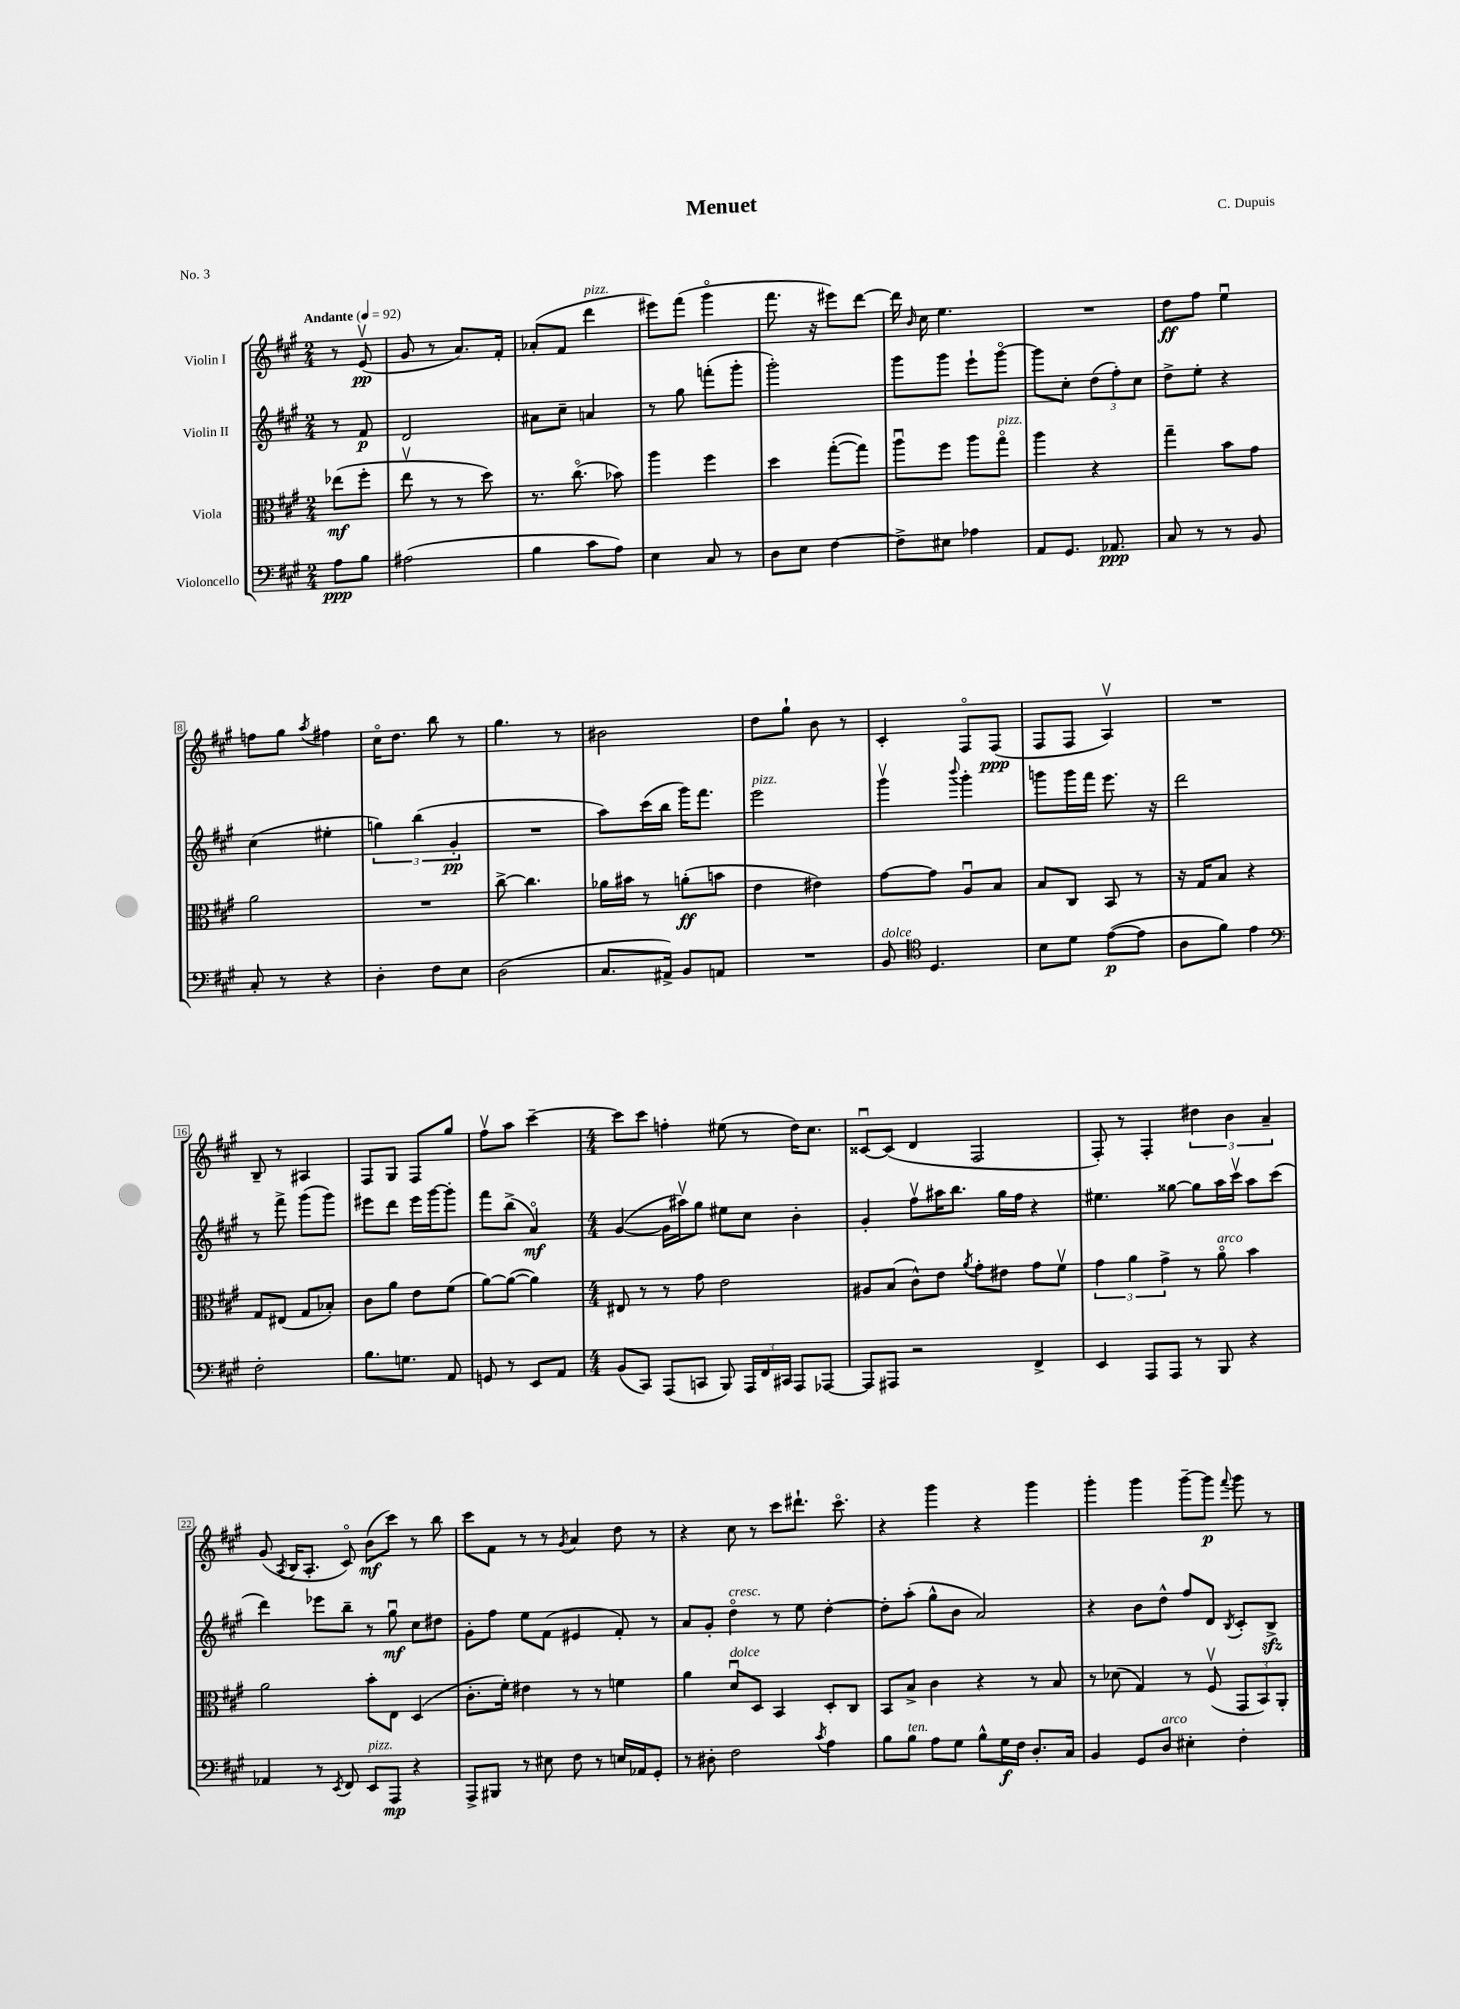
\header { title = "Menuet" composer = "C. Dupuis" piece = "No. 3" }
<<
\new StaffGroup <<
\new Staff = "s0" \with { instrumentName = "Violin I" } {
    \clef treble \key a \major \numericTimeSignature \time 2/4 \partial 4 \tempo "Andante" 4 = 92
    \autoBeamOff r8 e'8\upbow\pp( |
    gis'8 r8 a'8.[) fis'16]-. |
    aes'8[-.( fis'8] d'''4^\markup { \italic "pizz." } |
    eis'''8[) fis'''8]( gis'''4\flageolet |
    fis'''8. r16 eis'''8[) d'''8]~ |
    d'''16 \grace { b'16 } cis''16 e''4. |
    R2 |
    d''8[\ff fis''8] e''4\downbow |
    f''8[ gis''8] \acciaccatura { a''8 } fis''4 |
    cis''16[\flageolet d''8.] b''8 r8 |
    gis''4. r8 |
    bis'2 |
    d''8[ gis''8]-! b'8 r8 |
    cis'4-. fis8[\flageolet fis8]\ppp( |
    fis8[ fis8] a4\upbow) |
    R2 |
    b8-- r8 ais4 |
    fis8[ gis8] fis8[ gis''8] |
    fis''8[\upbow a''8] cis'''4~-- |
    \numericTimeSignature \time 4/4 cis'''8[ cis'''8] f''4-. eis''8( r8 d''16[) cis''8.] |
    cisis'8[~\downbow cisis'8]( d'4 fis2 |
    fis8-.) r8 fis4-. \tuplet 3/2 { dis''4 b'4 a'4-- } |
    gis'8( \acciaccatura { a8 } b16[ a8.]-. cis'8\flageolet) b'8[\mf( cis'''8]) r8 b''8 |
    cis'''8[ fis'8] r8 r8 \acciaccatura { gis'8 } a'4 d''8 r8 |
    r4 cis''8 r8 cis'''8[ dis'''8.]-! cis'''8.\flageolet |
    r4 gis'''4 r4 gis'''4 |
    gis'''4-. gis'''4 gis'''8[~-- gis'''8]\p \appoggiatura { fis'''8 } gis'''8 r8 \bar "|." |
}
\new Staff = "s1" \with { instrumentName = "Violin II" } {
    \clef treble \key a \major \numericTimeSignature \time 2/4 \partial 4
    \autoBeamOff r8 fis'8\p |
    d'2 |
    ais'8[ cis''8]-- a'4 |
    r8 gis''8 f'''8[-.( gis'''8]-. |
    gis'''2-.) |
    gis'''8[ gis'''8] e'''8[-! gis'''8]~\flageolet |
    gis'''8[ cis''8]-. \tuplet 3/2 { d''8[( fis''8-.) cis''8] } |
    d''8[-> e''8]-. r4 |
    cis''4( eis''4-. |
    \tuplet 3/2 { g''4) b''4( gis'4-.\pp } |
    R2 |
    a''8[) cis'''16( b''16] gis'''16[) fis'''8.] |
    e'''2^\markup { \italic "pizz." } |
    gis'''4\upbow \appoggiatura { b'''8 } gis'''4-. |
    g'''8[ g'''16 fis'''16] e'''8. r16 |
    d'''2 |
    r8 fis'''8-> gis'''8[( gis'''8]) |
    eis'''8[ d'''8] eis'''16[ gis'''16~ gis'''8]-. |
    fis'''8[ b''8]->( a'4\flageolet\mf) |
    \numericTimeSignature \time 4/4 gis'4~( gis'16[ ais''16\upbow) gis''8] eis''8[ cis''8] b'4-. |
    gis'4-. fis''8[\upbow ais''16 b''8.] gis''16[ fis''16] r4 |
    eis''4. gisis''8~ gisis''8[ a''16 cis'''16]\upbow a''8[ cis'''8]( |
    d'''4) ees'''8[ b''8]-- r8 gis''8\downbow\mf cis''8[ dis''8] |
    gis'8[-. fis''8] e''8[ fis'8]( eis'4 fis'8-.) r8 |
    a'8[ gis'8]-. d''4\flageolet^\markup { \italic "cresc." } r8 e''8 d''4~-. |
    d''8[-. a''8]-.( gis''8[-^ b'8] a'2) |
    r4 b'8[ d''8]-^ fis''8[ d'8] \acciaccatura { b8 } cis'8[-. b8]->\sfz \bar "|." |
}
\new Staff = "s2" \with { instrumentName = "Viola" } {
    \clef alto \key a \major \numericTimeSignature \time 2/4 \partial 4
    \autoBeamOff ees''8[\mf( fis''8]-. |
    e''8\upbow r8 r8 d''8) |
    r8. cis''8.\flageolet( bes'8) |
    a''4 fis''4 |
    d''4 gis''8[~-.( gis''8]) |
    a''8[\downbow fis''8] a''8[ gis''8]\flageolet^\markup { \italic "pizz." } |
    a''4 r4 |
    gis''4-- b'8[ gis'8] |
    a'2 |
    R2 |
    cis''8~-> cis''4. |
    aes'16[ bis'16] r8 a'8[-.\ff( b'8] |
    e'4 eis'4) |
    gis'8[~ gis'8] a8[\downbow b8] |
    b8[ cis8] b,8 r8 |
    r16 gis16[ b8] r4 |
    gis8[ eis8]( gis8[ bes8]-.) |
    cis'8[ a'8] e'8[ fis'8]( |
    a'8[~) a'8]~( a'4) |
    \numericTimeSignature \time 4/4 eis8 r8 r8 gis'8 e'2 |
    ais8[ b8]( cis'8[-^) e'8] \acciaccatura { a'8 } gis'8[-. eis'8] gis'8[ fis'8]\upbow |
    \tuplet 3/2 { gis'4 a'4 gis'4-> } r8 a'8\flageolet^\markup { \italic "arco" } b'4 |
    a'2 b'8[-. e8] d4( |
    cis'8.[-. fis'16]-.) eis'4 r8 r8 f'4 |
    a'4 d'8[\downbow^\markup { \italic "dolce" } d8] b,4 d8[-. cis8] |
    b,8[ b8]-> cis'4 r4 r8 b8 |
    r8 des'8( gis4) r8 fis8\upbow( \tuplet 3/2 { gis,8[ b,8) a,8]-. } \bar "|." |
}
\new Staff = "s3" \with { instrumentName = "Violoncello" } {
    \clef bass \key a \major \numericTimeSignature \time 2/4 \partial 4
    \autoBeamOff a8[\ppp b8] |
    ais2( |
    b4 cis'8[ a8]) |
    e4 cis8 r8 |
    d8[ e8] fis4~ |
    fis8[-> eis8] aes4 |
    a,8[ gis,8.] aes,8.\ppp |
    cis8 r8 r8 b,8 |
    cis8-. r8 r4 |
    d4-. fis8[ e8] |
    d2( |
    cis8.[ ais,16]->) b,8[ a,8] |
    R2 |
    b,8^\markup { \italic "dolce" } \clef tenor d4. |
    b8[ d'8] e'8[~\p( e'8] |
    a8[ fis'8]) e'4 |
    \clef bass fis2-. |
    b8.[ g8.] a,8 |
    g,8 r8 e,8[ a,8] |
    \numericTimeSignature \time 4/4 b,8[( cis,8]) a,,8[( c,8] b,,8) \tuplet 3/2 { a,,16[ fis,16 cis,16] } a,,8[ aes,,8]~ |
    aes,,8[ ais,,8] r2 fis,4-> |
    e,4 a,,8[ a,,8] r8 b,,8 r4 |
    aes,4 r8 \acciaccatura { e,8 } fis,8 e,8[^\markup { \italic "pizz." } a,,8]\mp r4 |
    a,,8[-> bis,,8] r8 eis8 fis8 r8 e16[ aes,16 gis,8]-. |
    r8 dis8-. fis2 \acciaccatura { cis'8 } a4 |
    b8[ b8]^\markup { \italic "ten." } a8[ gis8] b8[-^ gis16\f fis16] d8.[-. cis16] |
    b,4 gis,8[ d8]^\markup { \italic "arco" } eis4-. fis4-. \bar "|." |
}
>>
>>
\layout { \context { \Score \override BarNumber.stencil = #(make-stencil-boxer 0.1 0.3 ly:text-interface::print) } }
